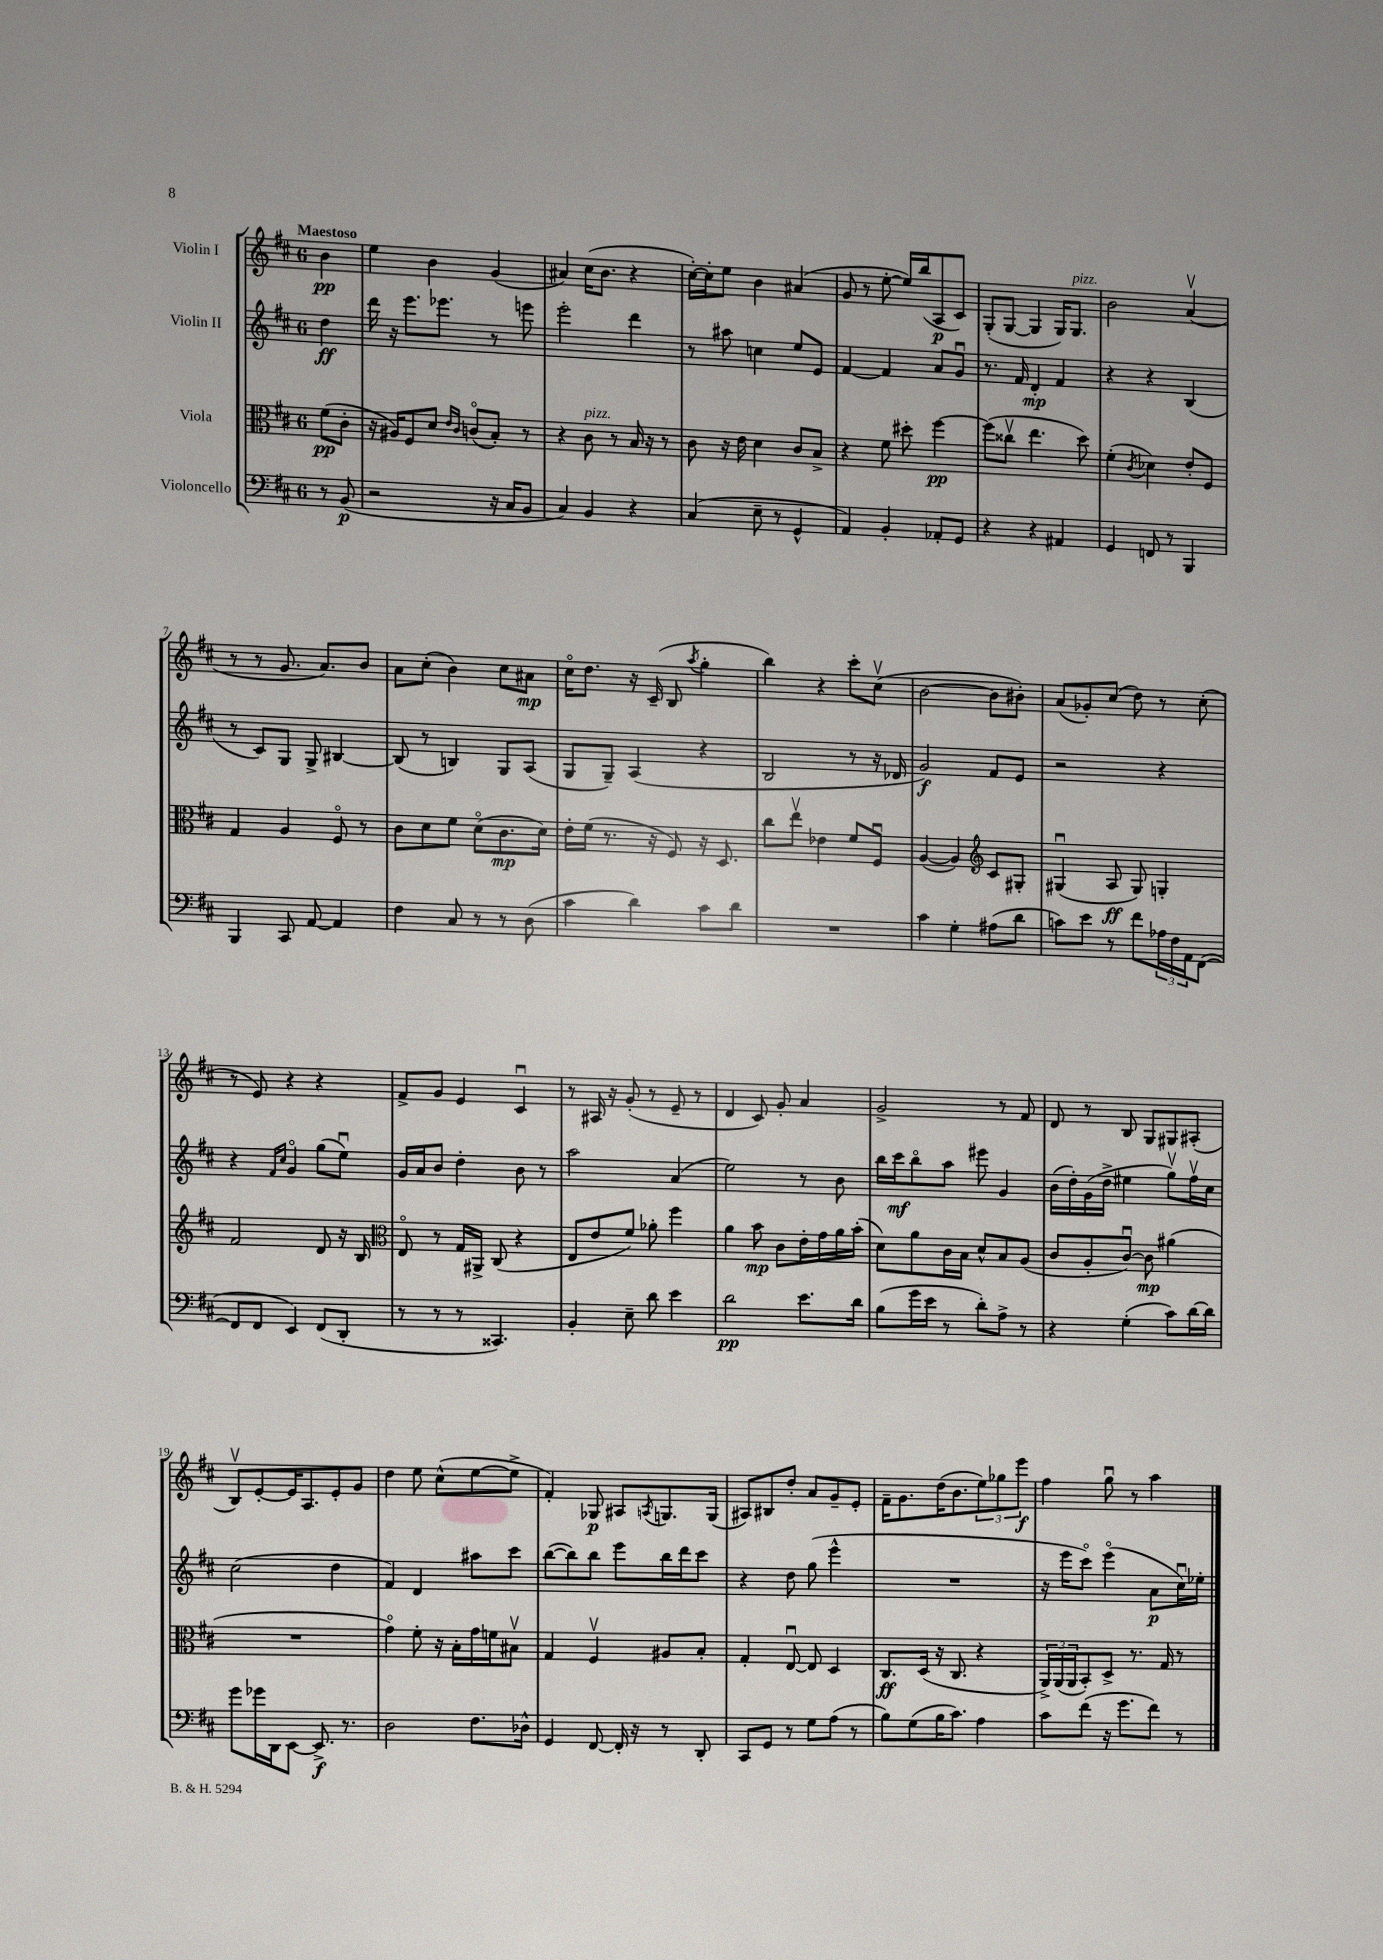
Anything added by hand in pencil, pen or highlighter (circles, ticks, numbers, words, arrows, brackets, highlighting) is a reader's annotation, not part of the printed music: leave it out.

**kern	**dynam	**kern	**dynam	**kern	**dynam	**kern	**dynam
*part4	*part4	*part3	*part3	*part2	*part2	*part1	*part1
*staff4	*staff4	*staff3	*staff3	*staff2	*staff2	*staff1	*staff1
*I"Violoncello	*	*I"Viola	*	*I"Violin II	*	*I"Violin I	*
*clefF4	*	*clefC3	*	*clefG2	*	*clefG2	*
*k[f#c#]	*	*k[f#c#]	*	*k[f#c#]	*	*k[f#c#]	*
*M6/8	*	*M6/8	*	*M6/8	*	*M6/8	*
=	=	=	=	=	=	=	=
!	!	!	!	!	!	!LO:TX:a:B:t=Maestoso	!
8r	.	(8f#\L	pp	4dd\	ff	4b\	pp
(8BB/	p	8c#'\J	.	.	.	.	.
=1	=1	=1	=1	=1	=1	=1	=1
2r	.	16r	.	16ddd\	.	4ee\	.
.	.	16A#X/KL)	.	16r	.	.	.
.	.	8F#/	.	8.eee\L	.	.	.
.	.	8d/J	.	.	.	4b\	.
.	.	.	.	8.eee-X\J	.	.	.
.	.	16qqe/LL	.	.	.	.	.
.	.	16qqc#/JJ	.	.	.	.	.
.	.	(8cn/L	.	.	.	.	.
16r	.	8B'/J)	.	8r	.	(4g/	.
16C#/KL	.	.	.	.	.	.	.
8BB/J	.	8r	.	8eeen\	.	.	.
=2	=2	=2	=2	=2	=2	=2	=2
4C#/)	.	4r	.	2eee'\	.	4a#X/)	.
!	!	!LO:TX:a:i:t=pizz.	!	!	!	!	!
4BB/	.	8c#\	.	.	.	(16cc#\KL	.
.	.	.	.	.	.	8.b\J	.
.	.	8r	.	.	.	.	.
4r	.	16B/	.	4ddd\	.	4r	.
.	.	16r	.	.	.	.	.
.	.	8r	.	.	.	.	.
=3	=3	=3	=3	=3	=3	=3	=3
(4C#/	.	8c#\	.	8r	.	[16cc#'\LL)	.
.	.	.	.	.	.	16cc#'\J]	.
.	.	16r	.	8aa#X\	.	8ee\J	.
.	.	16e\	.	.	.	.	.
8E~\	.	4d\	.	4ccn\	.	4b\	.
8r	.	.	.	.	.	.	.
4GG^^/	.	8c#/L	.	8ee/L	.	(4a#X/	.
.	.	8B^/J	.	8e/J	.	.	.
=4	=4	=4	=4	=4	=4	=4	=4
4AA/)	.	4r	.	[4f#/	.	8g/	.
.	.	.	.	.	.	8r	.
4BB'/	.	8f#\	.	4f#/]	.	[8ee'\	.
.	.	8dd#X'\	.	.	.	16ee/LL])	.
.	.	.	.	.	.	(16bb/J	.
8AA-X'/L	.	[4ff#\	pp	8a/L	.	8A/	p
8GG/J	.	.	.	8gu/J	.	8c#/J)	.
=5	=5	=5	=5	=5	=5	=5	=5
4r	.	(8ff#\L]	.	8.r	.	(8G'/L	.
.	.	8cc##Xv\J	.	.	.	[8G/J	.
.	.	.	.	16f#/	.	.	.
4r	.	4.ee\	.	4d'/	mp	4G/]	.
4AA#X/	.	.	.	4f#/	.	16G/KL)	.
!	!	!	!	!	!	!LO:TX:a:i:t=pizz.	!
.	.	.	.	.	.	8.G/J	.
.	.	8dd\)	.	.	.	.	.
=6	=6	=6	=6	=6	=6	=6	=6
4GG/	.	(4f#'\	.	4r	.	2b\	.
.	.	8qc#/	.	.	.	.	.
8FFn/	.	4d-X\)	.	4r	.	.	.
8r	.	.	.	.	.	.	.
4BBB/	.	8e'/L	.	(4B/	.	(4av/	.
.	.	8F#/J	.	.	.	.	.
!!LO:LB:g=z
=7	=7	=7	=7	=7	=7	=7	=7
4BBB/	.	4G/	.	8r	.	8r	.
.	.	.	.	8c#/L)	.	8r	.
8CC#/	.	4A/	.	8G/J	.	8.g/	.
[8AA/	.	.	.	8G^/	.	.	.
.	.	.	.	.	.	8.a/L)	.
4AA/]	.	8F#/	.	[4B#X/	.	.	.
.	.	8r	.	.	.	8b/J	.
=8	=8	=8	=8	=8	=8	=8	=8
4F#\	.	8c#\L	.	(8B#/]	.	8a\L	.
.	.	8d\	.	8r	.	(8cc#'\J	.
8C#/	.	8f#\J	.	4Bn/)	.	4b\)	.
8r	.	(8d\L	.	.	.	.	.
8r	.	8.c#\	mp	8G/L	.	8cc#\L	.
(8D\	.	.	.	(8A/J	.	8a#X\J	mp
.	.	16d\Jk)	.	.	.	.	.
=9	=9	=9	=9	=9	=9	=9	=9
4c#\	.	16e'\LL	.	8G/L	.	16cc#\KL	.
.	.	(16f#\JJ	.	.	.	8.dd\J	.
.	.	8.r	.	8G~/J)	.	.	.
4d\)	.	.	.	(4A/	.	16r	.
.	.	16r	.	.	.	(16c#~/	.
.	.	8F#/)	.	.	.	8B/	.
.	.	.	.	.	.	8qaa/	.
8c#\L	.	16r	.	4r	.	4gg'\	.
.	.	8.D/	.	.	.	.	.
8d\J	.	.	.	.	.	.	.
=10	=10	=10	=10	=10	=10	=10	=10
2.r	.	8cc#\L	.	2B/	.	4bb\)	.
.	.	8eev\J	.	.	.	.	.
.	.	4e-X\	.	.	.	4r	.
.	.	8f#/L	.	8r	.	8ccc#'\L	.
.	.	8F#u/J	.	16r	.	(8cc#v\J	.
.	.	.	.	16d-X/	.	.	.
=11	=11	=11	=11	=11	=11	=11	=11
4c#\	.	([4A/	.	2g/)	f	[2b\	.
4G'\	.	4A/])	.	.	.	.	.
*	*	*clefG2	*	*	*	*	*
(8A#X\L	.	8c#/L	.	8f#/L	.	8b\L]	.
8d\J	.	8G#X'/J	.	8e/J	.	8b#X'\J)	.
=12	=12	=12	=12	=12	=12	=12	=12
8cn\L)	.	(4G#Xu/	.	2r	.	(8a/L	.
8e\J	.	.	.	.	.	8g-X'/)	.
8r	.	8A/	ff	.	.	(8cc#/J	.
8f#\L	.	8G#/)	.	.	.	8dd\)	.
24A-X\L	.	4Gn'/	.	4r	.	8r	.
24F#\	.	.	.	.	.	.	.
24AA\J	.	.	.	.	.	.	.
([8FF#\J	.	.	.	.	.	(8cc#'\	.
!!LO:LB:g=z
=13	=13	=13	=13	=13	=13	=13	=13
8FF#/L]	.	2f#/	.	4r	.	8r	.
8FF#/J	.	.	.	.	.	8e/)	.
.	.	.	.	16qqf#/LL	.	.	.
.	.	.	.	16qqcc#/JJ	.	.	.
4EE/)	.	.	.	4g/	.	4r	.
(8FF#/L	.	8d/	.	(8gg\L	.	4r	.
8DD'/J	.	16r	.	8eeu\J)	.	.	.
.	.	16B/	.	.	.	.	.
=14	=14	=14	=14	=14	=14	=14	=14
*	*	*clefC3	*	*	*	*	*
8r	.	8E/	.	16g/LL	.	8f#^/L	.
.	.	.	.	16a/J	.	.	.
8r	.	8r	.	8b/J	.	8g/J	.
8r	.	16G/LL	.	4dd'\	.	4e/	.
.	.	16AA#X^/JJ	.	.	.	.	.
4.CC##X/)	.	(8C#/	.	.	.	.	.
.	.	4r	.	8b\	.	4c#u/	.
.	.	.	.	8r	.	.	.
=15	=15	=15	=15	=15	=15	=15	=15
4BB'/	.	8E/L	.	2aa\	.	8r	.
.	.	8e/	.	.	.	16A#X/	.
.	.	.	.	.	.	16r	.
8E~\	.	8f#/J)	.	.	.	(8g'/	.
8d\	.	8a-X'\	.	.	.	8r	.
4e\	.	4ff#\	.	(4a/	.	8e~/	.
.	.	.	.	.	.	8r	.
=16	=16	=16	=16	=16	=16	=16	=16
2d\	pp	4a\	.	2ee\)	.	4d/	.
.	.	8b\	mp	.	.	8c#/)	.
.	.	8c#\L	.	.	.	8g'/	.
8.e\L	.	16e'\L	.	8r	.	4a/	.
.	.	16g\	.	.	.	.	.
.	.	16a\	.	8b\	.	.	.
16d\Jk	.	(16b'\JJ	.	.	.	.	.
=17	=17	=17	=17	=17	=17	=17	=17
(8B\L	.	8d\L)	.	16bb\LL	.	2g^/	.
.	.	.	.	16ccc#\J	mf	.	.
16g\L	.	8a\	.	8bb\	.	.	.
16e\JJ	.	.	.	.	.	.	.
8r	.	16c#\L	.	8aa\J	.	.	.
.	.	16B\JJ	.	.	.	.	.
8d'\L)	.	8d^^/L	.	8eee#X\	.	.	.
8A^\J	.	8B/	.	4g/	.	8r	.
8r	.	(8A/J	.	.	.	8f#/	.
=18	=18	=18	=18	=18	=18	=18	=18
4r	.	8c#/L	.	(16b\LL	.	8d/	.
.	.	.	.	16dd'\)	.	.	.
.	.	8A'/	.	(16g\	.	8r	.
.	.	.	.	16dd^\JJ	.	.	.
(4G'\	.	[8c#u/J)	.	4ee#X\	.	8B/	.
.	.	8c#\]	mp	.	.	8G/L	.
8c#\L)	.	(4a#X\	.	8ggv\L)	.	8G#X/	.
[16d\L	.	.	.	16ff#v\L	.	(8A#X'/J	.
16d\JJ]	.	.	.	16cc#\JJ	.	.	.
!!LO:LB:g=z
=19	=19	=19	=19	=19	=19	=19	=19
8g\L	.	2.r	.	(2cc#\	.	8Bv/L)	.
16g-X\L	.	.	.	.	.	[8e'/	.
16DD\J	.	.	.	.	.	.	.
[8EE\J	.	.	.	.	.	16e/K]	.
.	.	.	.	.	.	8.A/	.
8.EE^/]	f	.	.	.	.	.	.
.	.	.	.	4dd\	.	8e'/	.
8.r	.	.	.	.	.	.	.
.	.	.	.	.	.	8g/J	.
=20	=20	=20	=20	=20	=20	=20	=20
2D\	.	4g\)	.	4f#/)	.	4dd\	.
.	.	8f#'\	.	4d/	.	8ee\	.
.	.	16r	.	.	.	(8cc#^^\L	.
.	.	16B'\LL	.	.	.	.	.
8.F#\L	.	16g\	.	8aa#X\L	.	[8ee\	.
.	.	16fn\J	.	.	.	.	.
.	.	8B#Xv\J	.	8ccc#\J	.	8ee^\J]	.
16D-X^^\Jk	.	.	.	.	.	.	.
=21	=21	=21	=21	=21	=21	=21	=21
4GG/	.	4G/	.	([8bb\L	.	4f#'/)	.
.	.	.	.	8bb\])	.	.	.
[8FF#/	.	4F#v/	.	8bb\J	.	8G-X/	p
16FF#'/]	.	.	.	8eee\L	.	8A#X/L	.
16r	.	.	.	.	.	.	.
.	.	.	.	.	.	8qAn/	.
8r	.	8A#X/L	.	16bb\L	.	8.Gn/	.
.	.	.	.	16ddd\J	.	.	.
8DD'/	.	8B'/J	.	8ccc#\J	.	.	.
.	.	.	.	.	.	(16G/Jk	.
=22	=22	=22	=22	=22	=22	=22	=22
8CC#/L	.	4G'/	.	4r	.	8A#X/L)	.
8GG/J	.	.	.	.	.	8B#X/	.
8r	.	[8Eu/	.	8dd\	.	8dd'/J	.
8G\L	.	8E/]	.	(8gg\	.	8a/L	.
(8A\J	.	4D/	.	4eee^^\	.	8g~/	.
8r	.	.	.	.	.	8e'/J	.
=23	=23	=23	=23	=23	=23	=23	=23
8B\L)	.	8.C#/L	ff	2.r	.	16f#~\KL	.
.	.	.	.	.	.	8.g\	.
(8G\	.	.	.	.	.	.	.
.	.	(16D/Jk	.	.	.	.	.
16B\K	.	16r	.	.	.	(16dd\K	.
8.c#\J)	.	8.C#/	.	.	.	8.b\	.
4A\	.	4r	.	.	.	12ee\)	.
.	.	.	.	.	.	12gg-X\	.
.	.	.	.	.	.	12eee\J	f
=24	=24	=24	=24	=24	=24	=24	=24
8c#\L	.	24AA^/LL)	.	16r	.	4ff#\	.
.	.	(24AA/	.	.	.	.	.
.	.	.	.	16eee\KL	.	.	.
.	.	24AA/J	.	.	.	.	.
(8f#\J	.	8BB'/)	.	8ccc#\J)	.	.	.
16r	.	8D^/J	.	(4eee\	.	8ggu\	.
8.g\L	.	.	.	.	.	.	.
.	.	8.r	.	.	.	8r	.
8f#\J)	.	.	.	8a\L	p	4aa\	.
.	.	16G/	.	.	.	.	.
8r	.	8r	.	16cc#u\L)	.	.	.
.	.	.	.	16ee-X'\JJ	.	.	.
==	==	==	==	==	==	==	==
*-	*-	*-	*-	*-	*-	*-	*-
